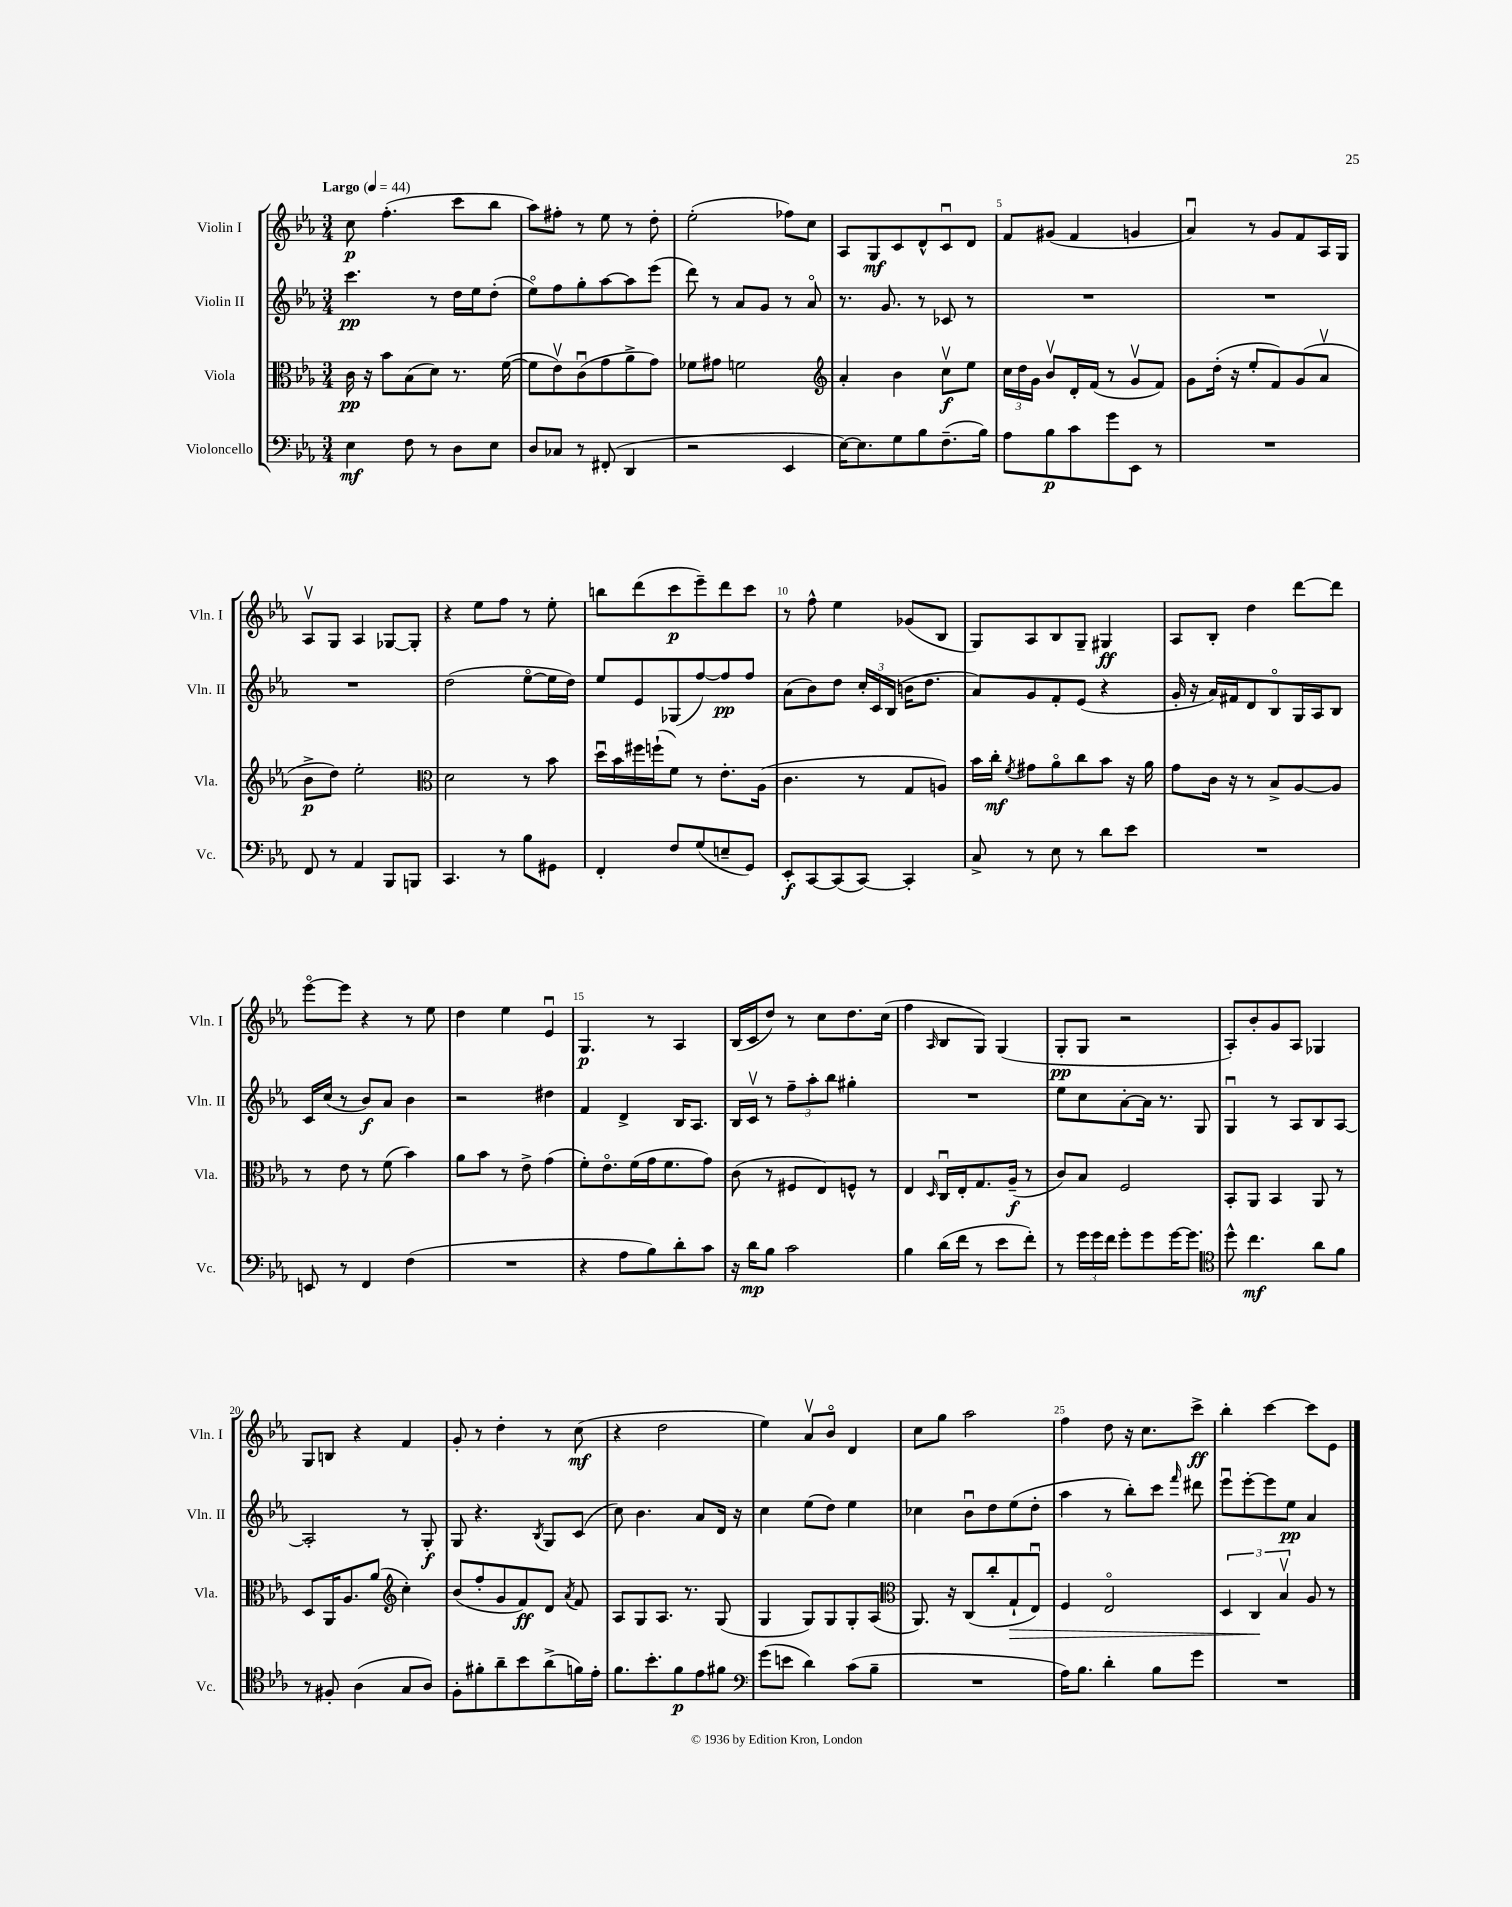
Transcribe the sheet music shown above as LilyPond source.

<<
\new StaffGroup <<
\new Staff = "s0" \with { instrumentName = "Violin I" shortInstrumentName = "Vln. I" } {
    \clef treble \key ees \major \numericTimeSignature \time 3/4 \tempo "Largo" 4 = 44
    \autoBeamOff c''8\p f''4.-.( c'''8[ bes''8] |
    aes''8[) fis''8]-. r8 ees''8 r8 d''8-. |
    ees''2-.( fes''8[) c''8] |
    aes8[ g8\mf c'8 d'8-^ c'8\downbow d'8] |
    f'8[ gis'8]( f'4 g'4 |
    aes'4\downbow) r8 g'8[ f'8 aes16 g16] |
    aes8[\upbow g8] aes4 ges8[~ ges8]-. |
    r4 ees''8[ f''8] r8 ees''8-. |
    b''8[ d'''8( c'''8\p ees'''8--) d'''8 c'''8] |
    r8 f''8-^ ees''4 ges'8[( bes8] |
    g8[) aes8 bes8 g8]-- gis4\ff |
    aes8[ bes8]-. d''4 d'''8[~ d'''8] |
    ees'''8[~\flageolet ees'''8] r4 r8 ees''8 |
    d''4 ees''4 ees'4\downbow |
    g4.\p r8 aes4 |
    bes16[( c'16 d''8]) r8 c''8[ d''8. c''16]( |
    f''4 \grace { aes16 } bes8[ g8]) g4( |
    g8[-.\pp g8] r2 |
    aes8[-.) bes'8-. g'8 aes8] ges4 |
    g8[ b8] r4 f'4 |
    g'8-. r8 d''4-. r8 c''8\mf( |
    r4 d''2 |
    ees''4) aes'8[\upbow bes'8]\flageolet d'4 |
    c''8[ g''8] aes''2 |
    f''4 d''8 r16 c''8.[ c'''8]->\ff |
    bes''4-. c'''4~ c'''8[ ees'8] \bar "|." |
}
\new Staff = "s1" \with { instrumentName = "Violin II" shortInstrumentName = "Vln. II" } {
    \clef treble \key ees \major \numericTimeSignature \time 3/4
    \autoBeamOff c'''4.\pp r8 d''16[ ees''16 d''8]-.( |
    ees''8[\flageolet) f''8 g''8-. aes''8~ aes''8 ees'''8]( |
    d'''8) r8 aes'8[ g'8] r8 aes'8\flageolet |
    r8. g'8. r8 ces'8 r8 |
    R2. |
    R2. |
    R2. |
    d''2( ees''8[~\flageolet ees''16 d''16]) |
    ees''8[ ees'8 ges8( f''8~) f''8\pp f''8] |
    aes'8[( bes'8) d''8] \tuplet 3/2 { c''16[-. c'16 bes16]( } b'16[ d''8.] |
    aes'8[) g'8 f'8-. ees'8]( r4 |
    g'16-. r16 aes'16[) fis'16 d'8 bes8\flageolet g16 aes16 bes8] |
    c'16[ c''16]( r8 bes'8[\f) aes'8] bes'4 |
    r2 dis''4 |
    f'4 d'4-> bes16[ aes8.] |
    bes16[ c'16]\upbow r8 \tuplet 3/2 { f''8[-- aes''8-. bes''8] } gis''4-. |
    R2. |
    ees''8[ c''8 aes'8~-. aes'16] r8. g8 |
    g4\downbow r8 aes8[ bes8 aes8]~ |
    aes2-. r8 g8-.\f |
    g8 r4. \acciaccatura { bes8 } g8[ c'8]( |
    c''8) bes'4. aes'8[ d'16] r16 |
    c''4 ees''8[( d''8]) ees''4 |
    ces''4 bes'8[\downbow d''8 ees''8( d''8]-. |
    aes''4 r8 bes''8[-.) c'''8] \grace { f'''16 } dis'''8 |
    ees'''8[\downbow ees'''8~-. ees'''8 ees''8]\pp aes'4 \bar "|." |
}
\new Staff = "s2" \with { instrumentName = "Viola" shortInstrumentName = "Vla." } {
    \clef alto \key ees \major \numericTimeSignature \time 3/4
    \autoBeamOff c'16\pp r16 bes'8[ bes8( d'8]) r8. f'16~( |
    f'8[ ees'8\upbow) c'8\downbow( g'8 aes'8-> g'8]) |
    fes'8[ gis'8] f'2 |
    \clef treble aes'4-. bes'4 c''8[\upbow\f ees''8] |
    \tuplet 3/2 { c''16[ d''16 g'16] } bes'8[\upbow d'16-. f'16]( r8 g'8[\upbow f'8]) |
    g'8[ d''16]-.( r16 ees''8[-. f'8) g'8( aes'8]\upbow |
    bes'8[->\p d''8]) ees''2-. |
    \clef alto d'2 r8 bes'8 |
    d''16[\downbow bes'16 fis''16 f''16-!( f'8]) r8 ees'8.[-. aes16]( |
    c'4. r8 g8[ a8]) |
    bes'16[ c''16]-.\mf \acciaccatura { f'8 } gis'8[ aes'8\flageolet c''8 bes'8] r16 aes'16 |
    g'8[ c'16] r16 r8 bes8[-> aes8~ aes8] |
    r8 ees'8 r8 f'8( bes'4) |
    aes'8[ bes'8] r8 ees'8-> g'4( |
    f'8[-.) ees'8.\flageolet f'16( g'16 f'8. g'8]) |
    c'8( r8 fis8[ ees8) f8]-^ r8 |
    ees4 \grace { d16 } c16[\downbow ees16-. g8. aes16]--\f( r8 |
    c'8[) bes8] f2 |
    bes,8[-. aes,8] bes,4 aes,8 r8 |
    d8[ aes,16 aes8. aes'8]( \clef treble c''4-.) |
    bes'8[( f''8-. g'8 f'8\ff) d'8] \acciaccatura { aes'8 } f'8 |
    aes8[ g8 aes8.] r8. g8( |
    g4 g8[) g8 g8-. aes8]( |
    \clef alto aes,8.) r16 c8[( c''8-. g8-!\> ees8]\downbow) |
    f4 ees2\flageolet |
    \tuplet 3/2 { d4 c4\! bes4\upbow } aes8 r8 \bar "|." |
}
\new Staff = "s3" \with { instrumentName = "Violoncello" shortInstrumentName = "Vc." } {
    \clef bass \key ees \major \numericTimeSignature \time 3/4
    \autoBeamOff ees4\mf f8 r8 d8[ ees8] |
    d8[ ces8] r8 fis,8-.( d,4 |
    r2 ees,4 |
    ees16[~) ees8. g8 bes8 f8.--( bes16]) |
    aes8[ bes8\p c'8 g'8 ees,8] r8 |
    R2. |
    f,8 r8 aes,4 bes,,8[ b,,8] |
    c,4. r8 bes8[ gis,8] |
    f,4-. f8[ g8( e8-- g,8]) |
    ees,8[-.\f c,8~ c,8( c,8]~) c,4-. |
    c8-> r8 ees8 r8 d'8[ ees'8] |
    R2. |
    e,8 r8 f,4 f4( |
    R2. |
    r4 aes8[ bes8) d'8-. c'8] |
    r16 d'16[\mp bes8] c'2 |
    bes4 d'16[( f'16] r8 ees'8[ f'8]-.) |
    r8 \tuplet 3/2 { g'16[ g'16 f'16] } g'8[-. g'8 g'16~ g'8.] |
    \clef tenor d''8-^ c''4.\mf aes'8[ f'8] |
    r8 fis8-. aes4( g8[ aes8]) |
    f8[-. fis'8-. aes'8-- bes'8 aes'8->( f'16) ees'16]-. |
    f'8.[ bes'8.-. f'8\p ees'8 fis'8] |
    \clef bass g'8[( e'8] d'4) c'8[( bes8]-- |
    R2. |
    aes16[) bes8.] d'4-. bes8[ g'8] |
    R2. \bar "|." |
}
>>
>>
\layout { \context { \Score \override BarNumber.break-visibility = ##(#f #t #t) barNumberVisibility = #(every-nth-bar-number-visible 5) } }
